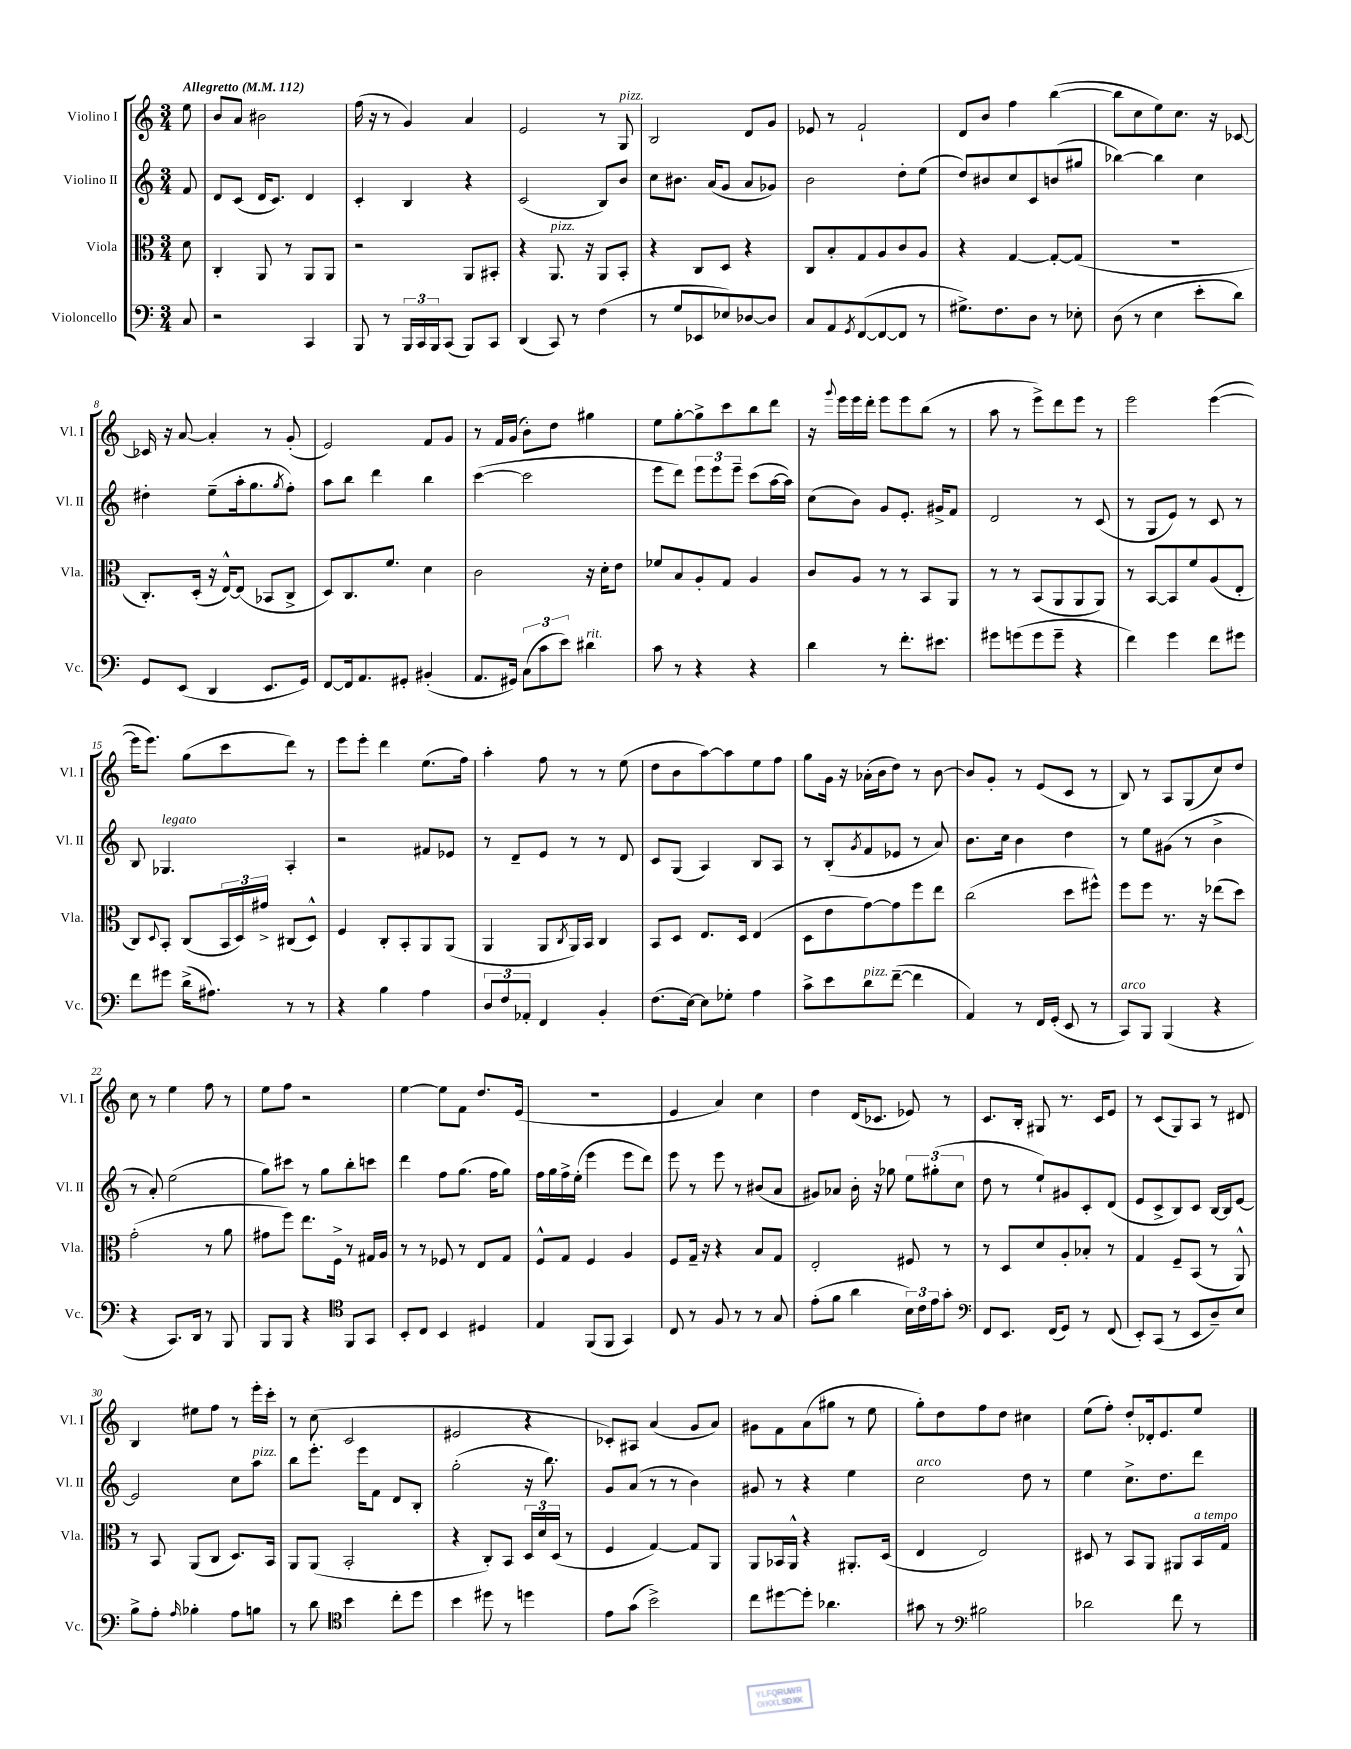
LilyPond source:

<<
\new StaffGroup <<
\new Staff = "s0" \with { instrumentName = "Violino I" shortInstrumentName = "Vl. I" } {
    \clef treble \key c \major \numericTimeSignature \time 3/4 \partial 8 \tempo "Allegretto" 4 = 112
    e''8 |
    b'8 a'8 bis'2 |
    f''16( r16 r8 g'4) a'4 |
    e'2 r8 g8^\markup { \italic "pizz." } |
    b2 d'8 g'8 |
    ees'8 r8 f'2-! |
    d'8 b'8 f''4 b''4~( |
    b''8 c''8 e''8) c''8. r16 ces'8~ |
    ces'16 r16 a'8~ a'4-. r8 g'8-.( |
    e'2) f'8 g'8 |
    r8 f'16 g'16( b'8-.) d''8 gis''4 |
    e''8 g''8~-. g''8-> c'''8 b''8 d'''8 |
    r16 \appoggiatura { g'''8 } e'''16 e'''16 d'''16-. e'''8 e'''8 b''8( r8 |
    a''8 r8 e'''8->) d'''8 e'''8 r8 |
    e'''2 e'''4~( |
    e'''16 e'''8.) g''8( c'''8 d'''8) r8 |
    e'''8 e'''8-. d'''4 e''8.( f''16) |
    a''4-. f''8 r8 r8 e''8( |
    d''8 b'8 a''8~) a''8 e''8 f''8 |
    g''8 g'16 r16 aes'16-.( b'16 d''8) r8 b'8~ |
    b'8 g'8-. r8 e'8( c'8 r8 |
    b8) r8 a8 g8( c''8) d''8 |
    c''8 r8 e''4 f''8 r8 |
    e''8 f''8 r2 |
    e''4~ e''8 f'8 d''8. e'16( |
    R2. |
    e'4 a'4) c''4 |
    d''4 d'16( ces'8. ees'8) r8 |
    c'8. b16-. gis8 r8. c'16 e'8 |
    r8 c'8( g8) a8 r8 dis'8 |
    b4 eis''8 f''8 r8 e'''16-. c'''16-. |
    r8 c''8( c'2 |
    eis'2 r4 |
    ces'8-.) ais8 a'4( g'8 a'8) |
    gis'8 f'8 a'8( gis''8 r8 e''8 |
    g''8-.) d''8 f''8 d''8 cis''4 |
    e''8( f''8-.) d''8-. des'16-. e'8. e''8 \bar "|." |
}
\new Staff = "s1" \with { instrumentName = "Violino II" shortInstrumentName = "Vl. II" } {
    \clef treble \key c \major \numericTimeSignature \time 3/4 \partial 8
    f'8 |
    d'8 c'8( d'16 c'8.) d'4 |
    c'4-. b4 r4 |
    c'2( b8) b'8 |
    c''8 bis'8. a'16( g'8 a'8 ges'8) |
    b'2 d''8-. e''8( |
    d''8) bis'8 c''8 c'8 b'8( gis''8 |
    bes''4~) bes''4 c''4 |
    dis''4-. e''8--( a''16-. g''8. \acciaccatura { g''8 } f''8-.) |
    a''8 b''8 d'''4 b''4 |
    c'''4~( c'''2 |
    e'''8 d'''8) \tuplet 3/2 { e'''8 e'''8 e'''8-- } c'''8( a''16~ a''16) |
    c''8( b'8) g'8 e'8.-. gis'16-> f'8 |
    d'2 r8 c'8( |
    r8 g8 e'8) r8 c'8 r8 |
    b8 ges4.^\markup { \italic "legato" } a4-. |
    r2 fis'8 ees'8 |
    r8 d'8-- e'8 r8 r8 d'8 |
    c'8 g8( a4) b8 a8 |
    r8 b8-.( \acciaccatura { g'8 } f'8 ees'8 r8 a'8) |
    b'8. c''16 b'4 d''4 |
    r8 e''8 gis'8( r8 b'4-> |
    r8 a'8-.) e''2( |
    g''8) cis'''8 r8 g''8 b''8-. c'''8 |
    d'''4 f''8 g''8.( f''16 g''8) |
    f''16 g''16 f''16-> e''16-.( e'''4 e'''8 d'''8) |
    e'''8 r8 e'''8 r8 bis'8( a'8 |
    gis'8) aes'8 b'16-. r16 ges''8 \tuplet 3/2 { e''8 gis''8-.( c''8 } |
    d''8 r8 e''8-!) gis'8 c'8-. d'8( |
    e'8 c'8-> b8) c'8 b16~ b16 e'8~ |
    e'2 c''8 a''8^\markup { \italic "pizz." } |
    b''8 e'''8.-. e'''16 f'8 d'8 b8-. |
    g''2-.( r16 b''8.) |
    g'8 a'8( r8 r8 b'4) |
    gis'8 r8 r4 e''4 |
    c''2^\markup { \italic "arco" } d''8 r8 |
    e''4 c''8.-> d''8. d'''8 \bar "|." |
}
\new Staff = "s2" \with { instrumentName = "Viola" shortInstrumentName = "Vla." } {
    \clef alto \key c \major \numericTimeSignature \time 3/4 \partial 8
    d'8 |
    c4-. a,8 r8 a,8 a,8 |
    r2 a,8 bis,8-. |
    r4 a,8.^\markup { \italic "pizz." } r16 a,8 b,8-. |
    r4 c8 d8 r4 |
    c8 b8-. g8 a8 c'8 a8 |
    r4 g4~ g8~-. g8( |
    R2. |
    c8.-.) d16-.( r16 e16~-^) e8( bes,8 c8-> |
    d8) c8. f'8. d'4 |
    c'2 r16 d'16-. e'8 |
    fes'8 b8 a8-. g8 a4 |
    c'8 a8 r8 r8 b,8 a,8 |
    r8 r8 b,8( a,8 a,8 a,8) |
    r8 b,8~ b,8 f'8 a8( e8-. |
    c8) \appoggiatura { d8 } b,8-. c8( \tuplet 3/2 { b,16 d16) gis'16-> } cis8( d8-^) |
    f4 c8-. b,8-. a,8 a,8( |
    a,4 a,8 \acciaccatura { c8 } a,16) b,16 c4 |
    b,8 d8 e8. d16 e4( |
    d8 e'8 g'8~) g'8 f''8 e''8 |
    c''2( d''8 fis''8-^) |
    f''8 f''8 r8. r16 ees''8( d''8) |
    g'2-.( r8 a'8 |
    gis'8 f''8) e''8. f16-> r8 gis16 a16 |
    r8 r8 fes8 r8 e8 g8 |
    f8-^ g8 f4 a4 |
    f8 g16-- r16 r4 b8 g8 |
    e2-. fis8 r8 |
    r8 d8 d'8 a8-. bes8-. r8 |
    g4 f8-- b,8( r8 a,8-^) |
    r8 b,8 a,8( c8 d8.) b,16 |
    a,8 a,8( b,2-. |
    r4 c8-.) b,8 \tuplet 3/2 { d16 d'16 d16( } r8 |
    f4 g4~) g8 a,8 |
    a,8 bes,16 a,16-^ r4 ais,8.-. d16( |
    e4 e2) |
    dis8 r8 b,8 a,8 ais,8 b,16^\markup { \italic "a tempo" } g16 \bar "|." |
}
\new Staff = "s3" \with { instrumentName = "Violoncello" shortInstrumentName = "Vc." } {
    \clef bass \key c \major \numericTimeSignature \time 3/4 \partial 8
    c8 |
    r2 c,4 |
    b,,8 r8 \tuplet 3/2 { b,,16 c,16 b,,16 } c,8( b,,8) c,8 |
    d,4( c,8) r8 f4( |
    r8 g8 ees,8 ees8) des8~ des8 |
    c8 a,8 \acciaccatura { g,8 } f,8~( f,8~ f,8 r8 |
    gis8.->) f8. d8 r8 ees8-. |
    d8( r8 e4 e'8-. d'8) |
    g,8 e,8( d,4 e,8. g,16) |
    f,8~ f,16 a,8. gis,8-. bis,4-.( |
    a,8. gis,16) \tuplet 3/2 { c8( c'8 e'8) } dis'4^\markup { \italic "rit." } |
    c'8 r8 r4 r4 |
    d'4 r8 f'8.-. eis'8. |
    gis'8 g'8( g'8 g'8-- r4 |
    f'4) g'4 f'8 gis'8 |
    f'8 gis'8 d'16->( ais8.) r8 r8 |
    r4 b4 a4 |
    \tuplet 3/2 { d8 f8 aes,8-. } f,4 b,4-. |
    f8.( e16~) e8 ges8-. a4 |
    c'8-> e'8 d'8^\markup { \italic "pizz." } f'8~--( f'4 |
    a,4) r8 f,16 g,16-.( e,8 r8 |
    c,8^\markup { \italic "arco" }) b,,8 b,,4( r4 |
    r4 c,8.) d,16 r8 b,,8 |
    b,,8 b,,8 r4 \clef tenor f,8 g,8 |
    b,8-. c8 b,4 dis4 |
    e4 f,8( f,8 g,4) |
    c8 r8 f8 r8 r8 g8 |
    e'8-.( f'8 a'4 \tuplet 3/2 { b16) c'16 e'16 } g'8-. |
    \clef bass f,8 e,8. f,16( g,8) r8 f,8( |
    e,8-.) c,8( r8 e,8 d8--) e8 |
    b8-> a8-. \grace { a16 } bes4-. a8 b8 |
    r8 d'8 \clef tenor b'4 c''8-. d''8 |
    b'4 dis''8 r8 d''4 |
    e'8 g'8( b'2->) |
    c''8 dis''8~ dis''8-. aes'4. |
    gis'8 r8 \clef bass bis2 |
    des'2 f'8 r8 \bar "|." |
}
>>
>>
